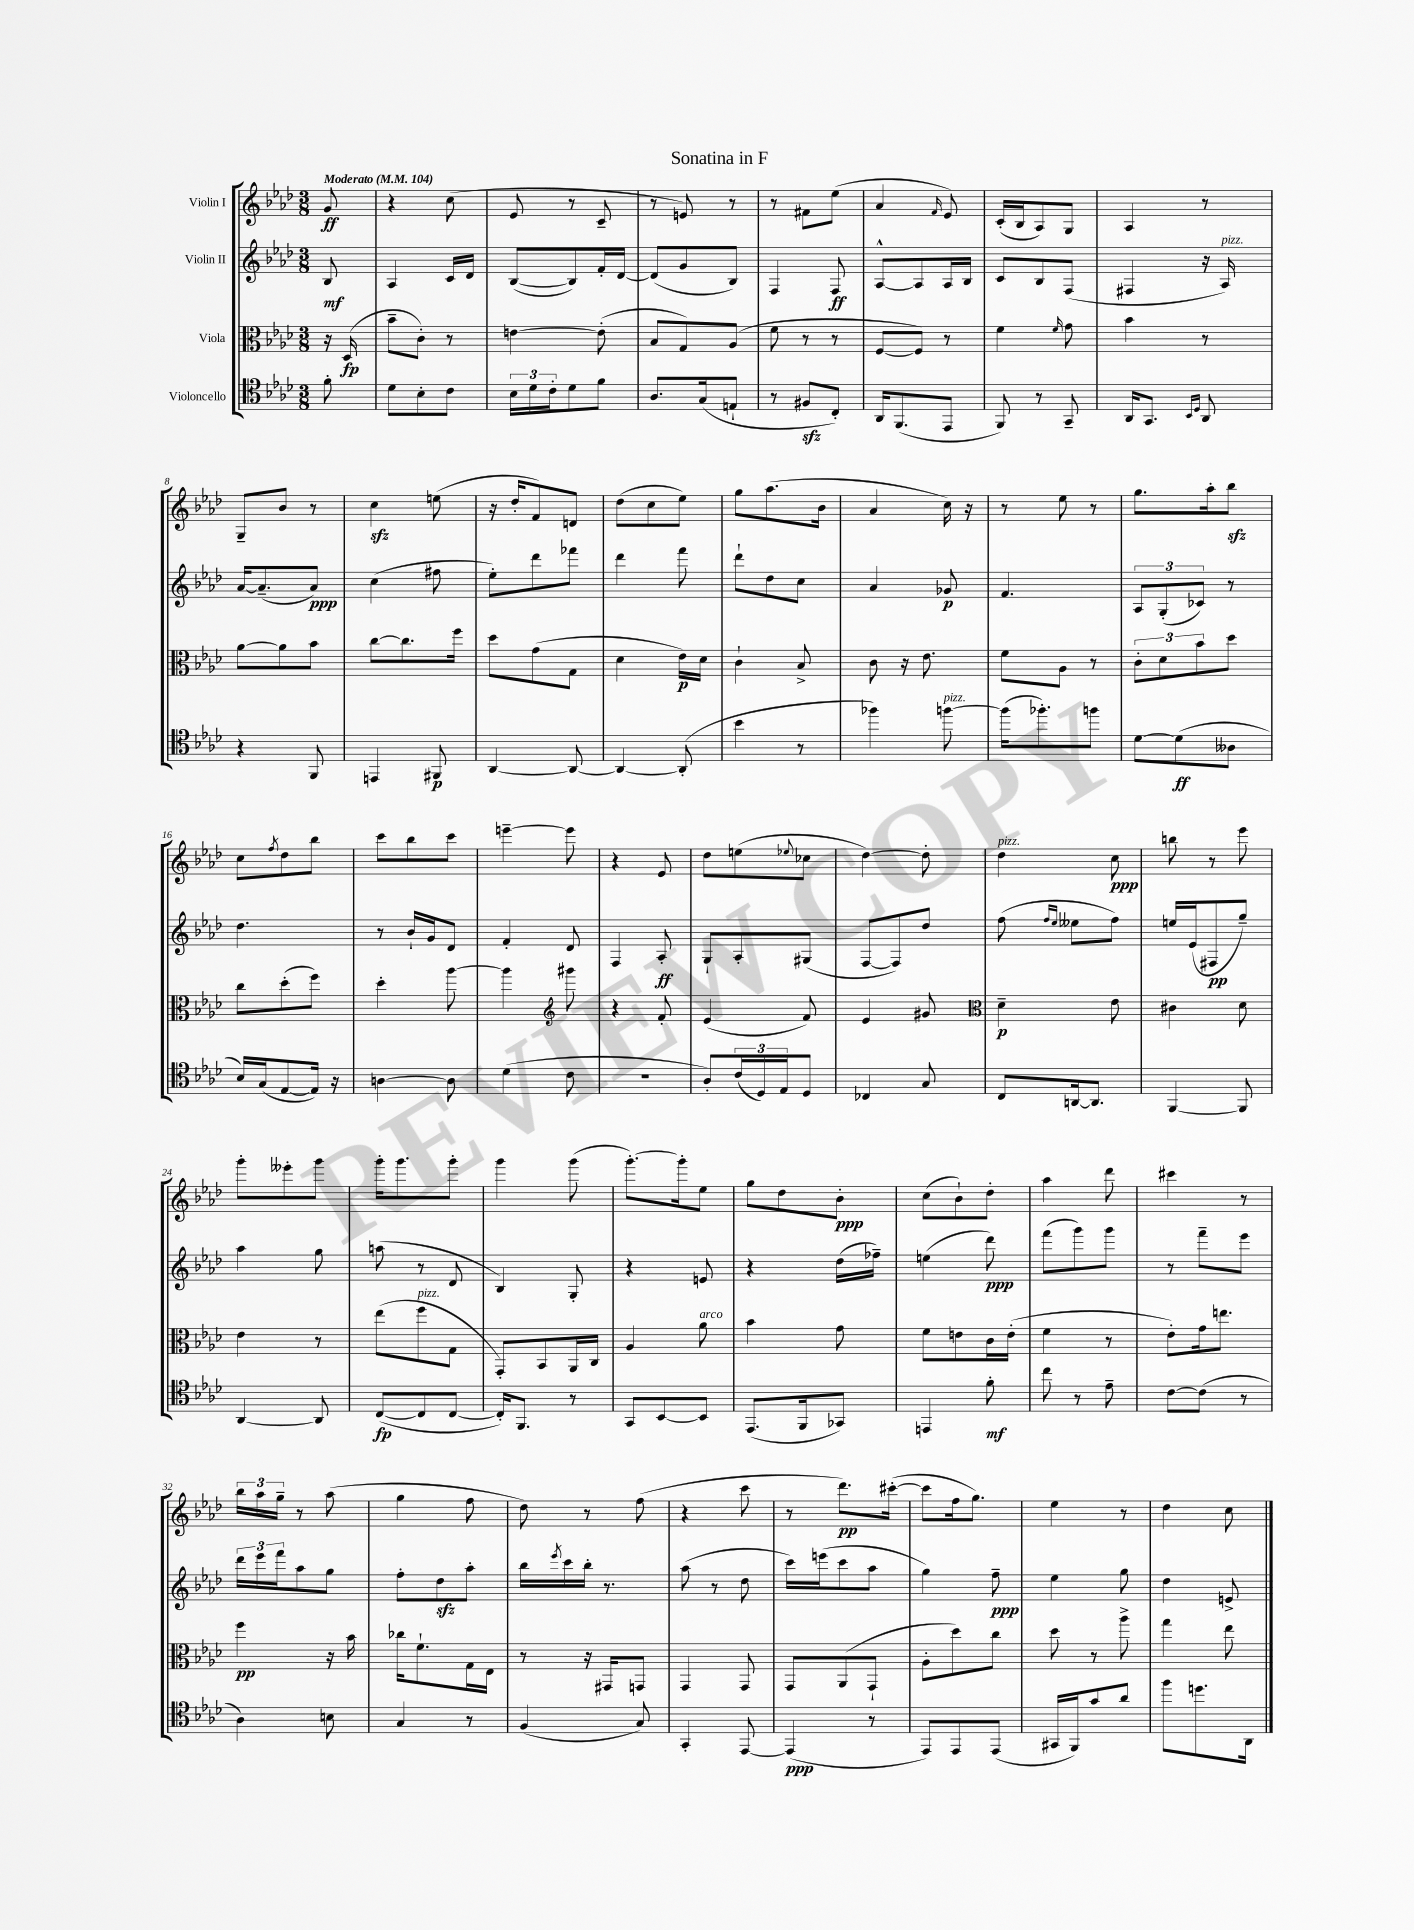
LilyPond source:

\header { title = "Sonatina in F" }
<<
\new StaffGroup <<
\new Staff = "s0" \with { instrumentName = "Violin I" } {
    \clef treble \key aes \major \numericTimeSignature \time 3/8 \partial 8 \tempo "Moderato" 4 = 104
    g'8\ff |
    r4 c''8( |
    ees'8 r8 c'8-- |
    r8 e'8) r8 |
    r8 fis'8 ees''8( |
    aes'4 \grace { f'16 } ees'8) |
    c'16-.( bes16 aes8) g8 |
    aes4 r8 |
    g8-- bes'8 r8 |
    c''4\sfz e''8( |
    r16 des''16-. f'8) d'8 |
    des''8( c''8 ees''8) |
    g''8 aes''8.( bes'16 |
    aes'4 c''16) r16 |
    r8 ees''8 r8 |
    g''8. aes''16-. bes''8\sfz |
    c''8 \acciaccatura { f''8 } des''8 bes''8 |
    c'''8 bes''8 c'''8 |
    e'''4~-- e'''8 |
    r4 ees'8 |
    des''8 e''8( \appoggiatura { ees''8 } ces''8 |
    des''4~) des''8-. |
    des''4^\markup { \italic "pizz." } c''8\ppp |
    b''8 r8 ees'''8 |
    g'''8-. eeses'''8-. g'''8 |
    g'''16-. g'''8. g'''8-. |
    g'''4 g'''8( |
    g'''8.~-.) g'''16-. ees''8 |
    g''8 des''8 bes'8-.\ppp |
    c''8( bes'8-!) des''8-. |
    aes''4 des'''8 |
    cis'''4 r8 |
    \tuplet 3/2 { bes''16 aes''16 g''16-- } r8 aes''8( |
    g''4 f''8 |
    des''8) r8 f''8( |
    r4 c'''8 |
    r8 des'''8.\pp) cis'''16~-.( |
    cis'''8 f''16 g''8.) |
    ees''4 r8 |
    des''4 c''8 \bar "|." |
}
\new Staff = "s1" \with { instrumentName = "Violin II" } {
    \clef treble \key aes \major \numericTimeSignature \time 3/8 \partial 8
    bes8\mf |
    aes4 c'16 des'16 |
    bes8~( bes8) f'16-. des'16~ |
    des'8( g'8 bes8) |
    f4 f8\ff |
    aes8~-^ aes8 aes16 bes16 |
    c'8 bes8 f8( |
    fis4 r16 aes16^\markup { \italic "pizz." }) |
    aes'16~ aes'8.--( aes'8\ppp) |
    c''4( fis''8 |
    ees''8-.) des'''8 fes'''8 |
    des'''4 f'''8 |
    des'''8-! des''8 c''8 |
    aes'4 ges'8\p |
    f'4. |
    \tuplet 3/2 { aes8 g8-.( ces'8) } r8 |
    des''4. |
    r8 bes'16-! g'16 des'8 |
    f'4-. des'8 |
    f4 aes8-.\ff |
    g8-! aes8-. gis8( |
    f8~ f8) des''8 |
    f''8( \grace { f''16 ees''16 } eeses''8 f''8) |
    e''16 ees'16( fis8\pp g''8--) |
    aes''4 g''8 |
    a''8( r8 des'8 |
    bes4) g8-. |
    r4 e'8 |
    r4 des''16( fes''16--) |
    e''4( des'''8\ppp) |
    f'''8( g'''8) g'''8 |
    r8 f'''8-- ees'''8 |
    \tuplet 3/2 { des'''16 ees'''16 f'''16 } aes''8 g''8 |
    f''8-. des''8\sfz aes''8-. |
    bes''16 \acciaccatura { ees'''8 } c'''16 bes''16-. r8. |
    aes''8( r8 des''8 |
    c'''16) e'''16( c'''8 aes''8 |
    g''4) f''8--\ppp |
    ees''4 g''8 |
    des''4 e'8-> \bar "|." |
}
\new Staff = "s2" \with { instrumentName = "Viola" } {
    \clef alto \key aes \major \numericTimeSignature \time 3/8 \partial 8
    r16 des16\fp( |
    bes'8-- c'8-.) r8 |
    e'4~ e'8-.( |
    bes8 g8) aes8( |
    f'8 r8 r8 |
    f8~ f8) r8 |
    f'4 \grace { f'16 } g'8 |
    bes'4 r8 |
    aes'8~ aes'8 bes'8 |
    c''8~ c''8. f''16 |
    des''8 g'8( g8 |
    des'4 ees'16\p) des'16 |
    c'4-! bes8-> |
    c'8 r16 ees'8. |
    f'8 aes8 r8 |
    \tuplet 3/2 { c'8-. des'8 bes'8 } des''8 |
    c''8 des''8-.( f''8) |
    des''4-. aes''8~ |
    aes''4 \clef treble gis'''8 |
    r4 f'8-. |
    ees'4( f'8) |
    ees'4 gis'8 |
    \clef alto des'4--\p ees'8 |
    cis'4 des'8 |
    ees'4 r8 |
    ees''8( f''8^\markup { \italic "pizz." } g8 |
    g,8-.) bes,8 aes,16 c16 |
    aes4 aes'8^\markup { \italic "arco" } |
    bes'4 g'8 |
    f'8 e'8 c'16 e'16-.( |
    f'4 r8 |
    ees'8-.) g'16 e''8. |
    f''4\pp r16 bes'16 |
    ces''16 f'8.-! g16 ees16 |
    r8 r16 gis,16 g,8 |
    g,4 g,8 |
    g,8 aes,8( g,8-! |
    aes8-. des''8) c''8 |
    des''8 r8 aes''8-> |
    g''4 ees''8 \bar "|." |
}
\new Staff = "s3" \with { instrumentName = "Violoncello" } {
    \clef tenor \key aes \major \numericTimeSignature \time 3/8 \partial 8
    f'8-. |
    des'8 bes8-. c'8 |
    \tuplet 3/2 { bes16 des'16 c'16-. } des'8 f'8 |
    aes8. g16( e8-! |
    r8 fis8\sfz c8-.) |
    aes,16 f,8.( ees,8 |
    f,8) r8 g,8-- |
    aes,16 g,8. \grace { bes,16 des16 } aes,8 |
    r4 f,8 |
    e,4 fis,8\p |
    aes,4~ aes,8~ |
    aes,4~ aes,8-.( |
    bes'4 r8 |
    fes''4) f''8~^\markup { \italic "pizz." } |
    f''16( fes''8.-.) f''8 |
    des'8~ des'8\ff( aeses8 |
    bes16) g16( ees8~ ees16) r16 |
    a4~ a8 |
    des'4( c'8 |
    R4. |
    aes8-.) \tuplet 3/2 { c'16( des16) ees16 } des8 |
    ces4 g8 |
    c8 a,16~ a,8. |
    f,4~ f,8 |
    aes,4~ aes,8 |
    c8~\fp( c8 c8~ |
    c16-.) f,8. r8 |
    g,8 bes,8~ bes,8 |
    ees,8.( f,16 ges,8) |
    e,4 f'8-.\mf |
    c''8 r8 ees'8-- |
    c'8~ c'8( r8 |
    aes4) b8 |
    g4 r8 |
    f4( g8) |
    g,4-. ees,8~ |
    ees,4\ppp( r8 |
    ees,8) ees,8 ees,8( |
    gis,16 f,16) g'8 aes'8 |
    f''8 d''8. aes,16 \bar "|." |
}
>>
>>
